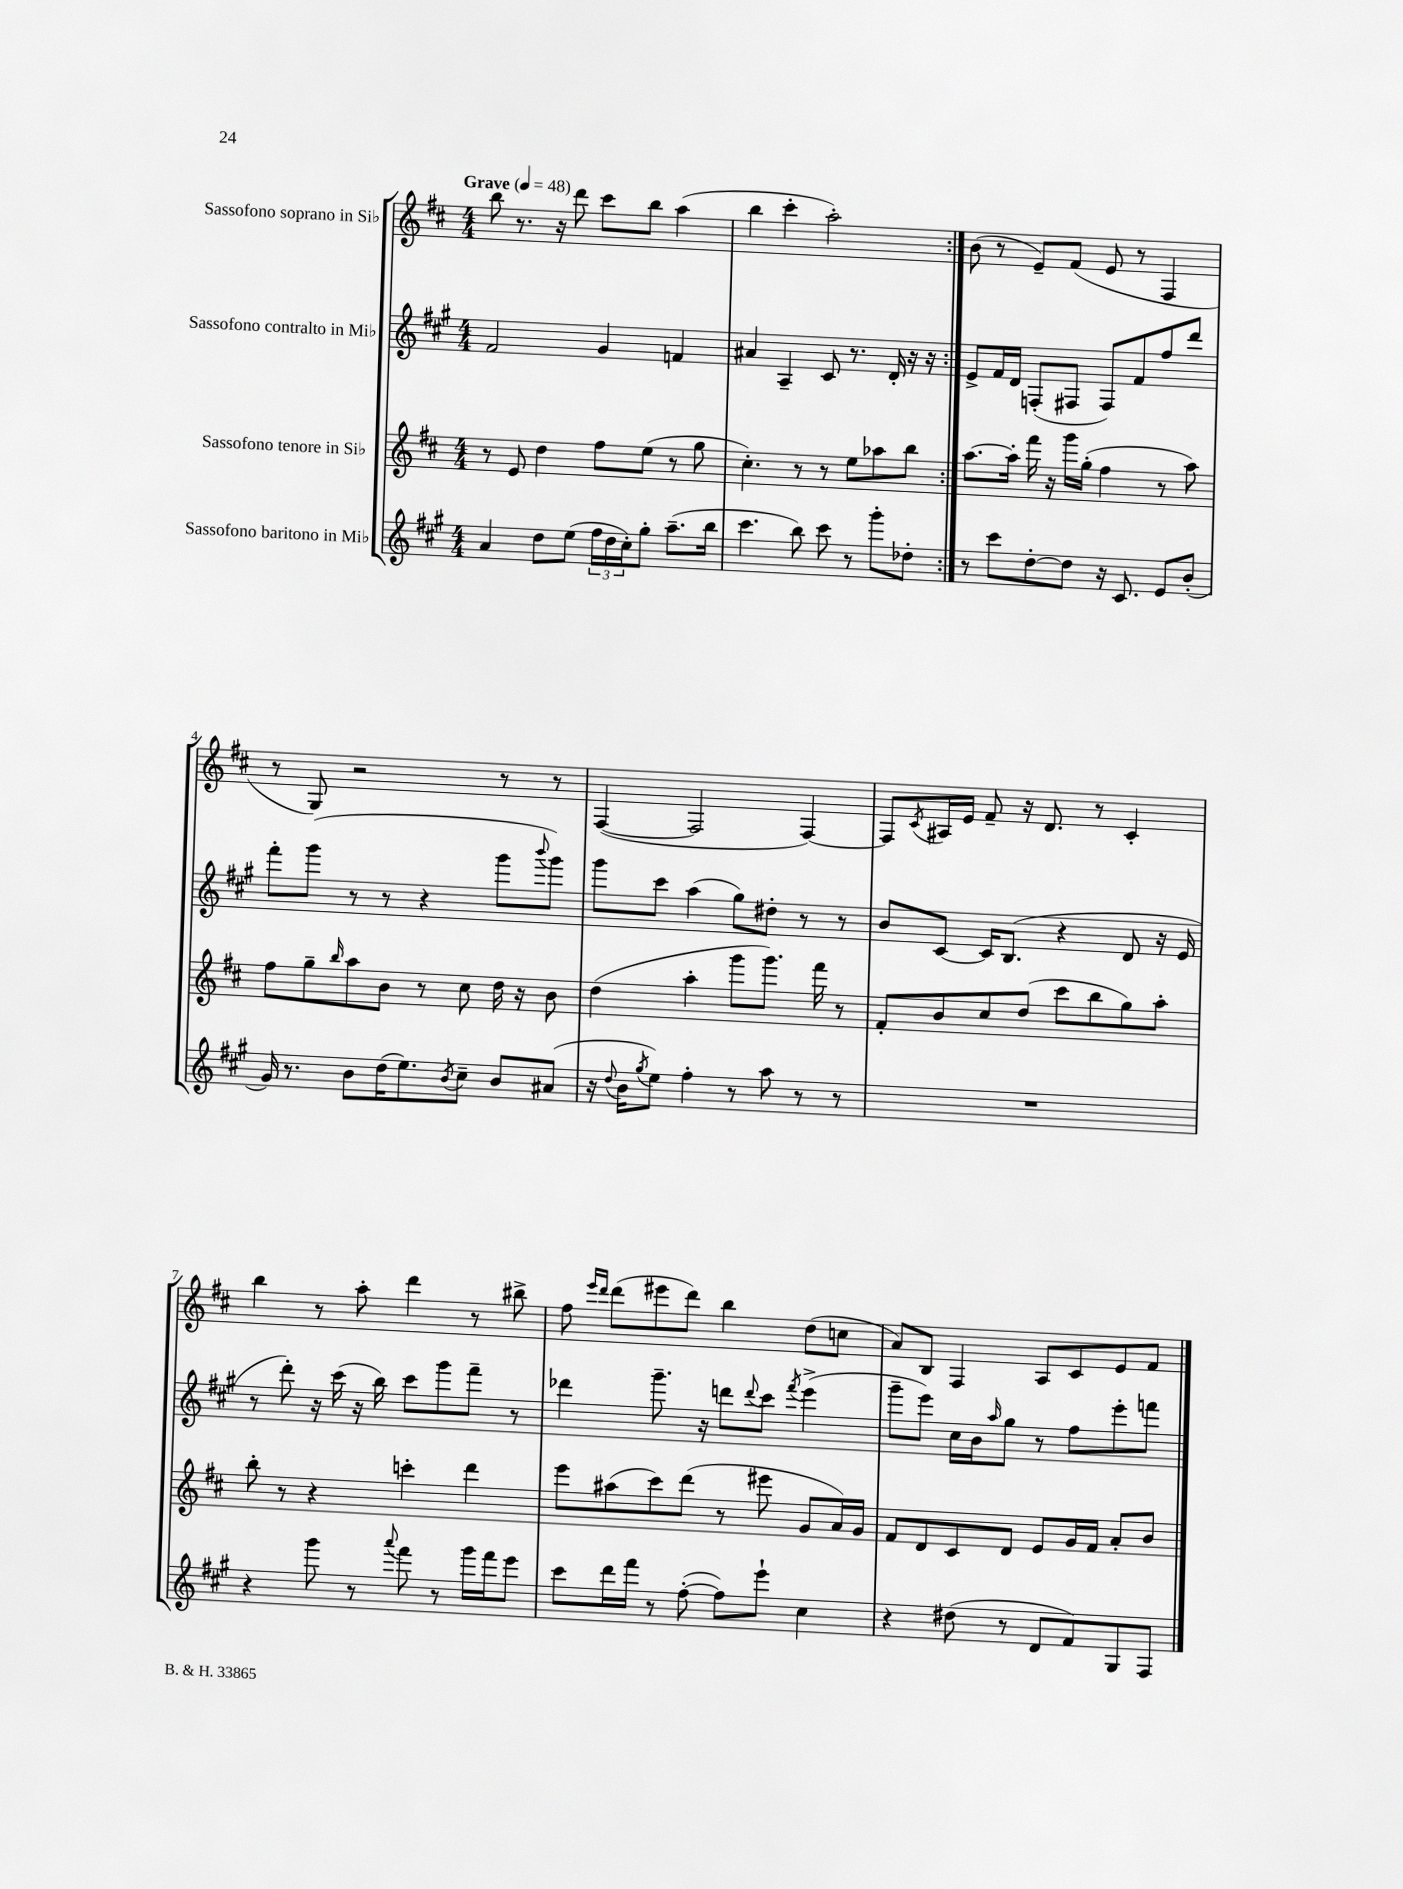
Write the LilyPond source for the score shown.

<<
\new StaffGroup <<
\new Staff = "s0" \with { instrumentName = "Sassofono soprano in Sib" } {
    \clef treble \key d \major \numericTimeSignature \time 4/4 \tempo "Grave" 4 = 48
    \repeat volta 2 { b''8 r8. r16 d'''8 cis'''8 b''8 a''4( |
    b''4 cis'''4-. a''2-.) | }
    b'8( r8 e'8--) fis'8( e'8 r8 fis4 |
    r8 g8) r2 r8 r8 |
    fis4~( fis2 fis4~) |
    fis8 \acciaccatura { cis'8 } ais16 e'16 fis'8-- r16 d'8. r8 cis'4-. |
    b''4 r8 a''8-. d'''4 r8 bis''8-> |
    fis''8 \grace { e'''16 d'''16 } d'''8( eis'''8 d'''8) b''4 d''8( c''8 |
    a'8) b8 fis4 a8 cis'8 e'8 fis'8 \bar "|." |
}
\new Staff = "s1" \with { instrumentName = "Sassofono contralto in Mib" } {
    \clef treble \key a \major \numericTimeSignature \time 4/4
    \repeat volta 2 { fis'2 gis'4 f'4 |
    ais'4 a4-- cis'8 r8. d'16-. r16 r16 | }
    e'8-> fis'16 d'16 f8-.( fis8 fis8) fis'8 fis''8 d'''8 |
    fis'''8-. gis'''8( r8 r8 r4 gis'''8 \appoggiatura { b'''8 } gis'''8) |
    gis'''8 cis'''8 a''4( gis''8) dis''8-. r8 r8 |
    b'8 cis'8~ cis'16 b8.( r4 d'8 r16 e'16 |
    r8 d'''8-.) r16 cis'''16( r16 b''16) cis'''8 gis'''8 fis'''8-- r8 |
    des'''4 gis'''8.-- r16 d'''8 \appoggiatura { d'''8 } cis'''8 \acciaccatura { fis'''8 } e'''4->( |
    gis'''8-- e'''8) cis''16 b'16 \grace { a''16 } gis''8 r8 fis''8 e'''8-. f'''8 \bar "|." |
}
\new Staff = "s2" \with { instrumentName = "Sassofono tenore in Sib" } {
    \clef treble \key d \major \numericTimeSignature \time 4/4
    \repeat volta 2 { r8 e'8 d''4 fis''8 e''8( r8 g''8 |
    cis''4.-.) r8 r8 e''8 aes''8 b''8 | }
    a''8.~ a''16-. fis'''16 r16 g'''16 g''16-.( fis''4 r8 a''8) |
    fis''8 g''8-- \grace { b''16 } a''8 b'8 r8 cis''8 d''16 r16 b'8 |
    d''4( a''4-. g'''8 g'''8.) fis'''16 r8 |
    fis'8-. b'8 cis''8 d''8( cis'''8 b''8 g''8) a''8-. |
    b''8-. r8 r4 c'''4-. d'''4 |
    e'''8 ais''8( cis'''8) d'''8( r8 eis'''8 g'8 a'16) g'16 |
    fis'8 d'8 cis'8 d'8 e'8 g'16 fis'16 a'8-. b'8 \bar "|." |
}
\new Staff = "s3" \with { instrumentName = "Sassofono baritono in Mib" } {
    \clef treble \key a \major \numericTimeSignature \time 4/4
    \repeat volta 2 { a'4 d''8 e''8( \tuplet 3/2 { fis''16 d''16 cis''16-.) } gis''8-. a''8.--( b''16 |
    cis'''4. b''8) cis'''8 r8 gis'''8-. des''8-. | }
    r8 cis'''8 d''8~-. d''8 r16 cis'8. e'8 b'8-.( |
    gis'16) r8. b'8 d''16( e''8.) \acciaccatura { b'8 } cis''8-- b'8 ais'8( |
    r16 \appoggiatura { d''8 } b'16 \acciaccatura { gis''8 } e''8) fis''4-. r8 a''8 r8 r8 |
    R1 |
    r4 gis'''8 r8 \appoggiatura { a'''8 } fis'''8 r8 gis'''16 fis'''16 e'''8 |
    cis'''8 d'''16 fis'''16 r8 fis''8~-.( fis''8) e'''8-! cis''4 |
    r4 dis''8( r8 d'8 fis'8) gis8 fis8 \bar "|." |
}
>>
>>
